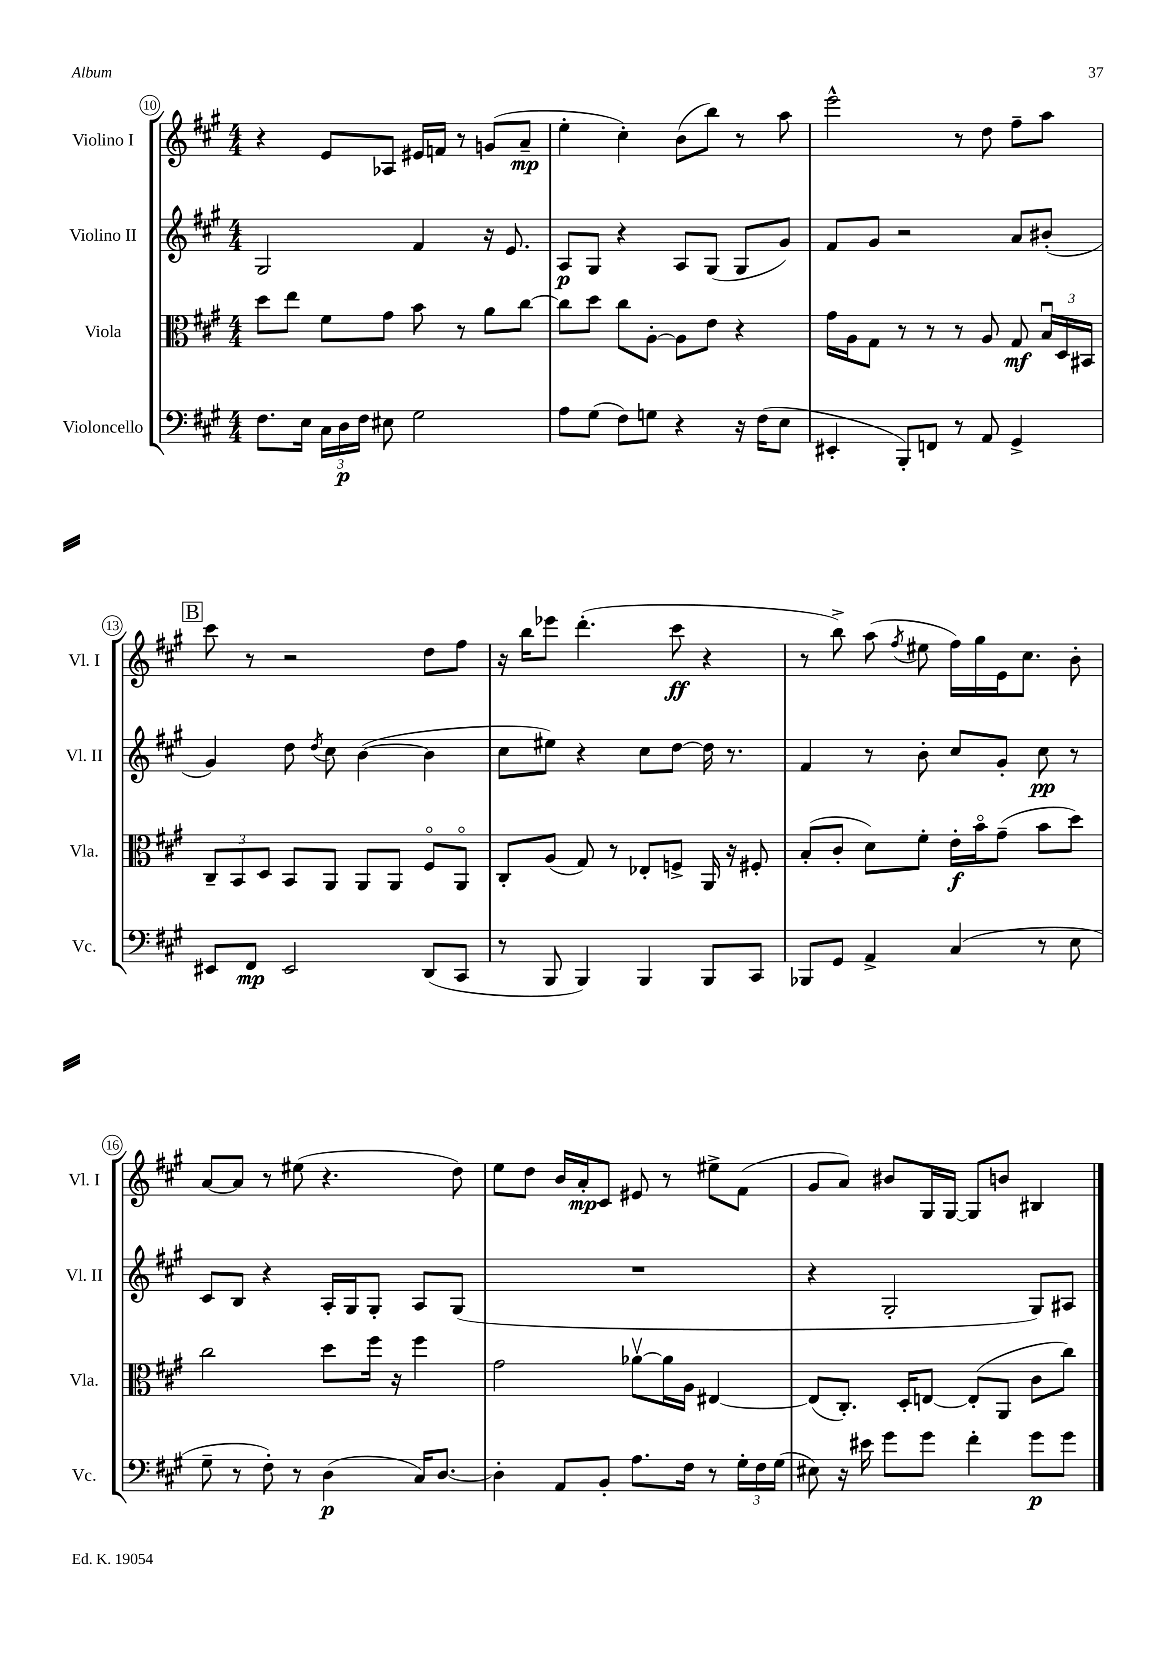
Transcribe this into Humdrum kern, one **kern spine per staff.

**kern	**dynam	**kern	**dynam	**kern	**dynam	**kern	**dynam
*part4	*part4	*part3	*part3	*part2	*part2	*part1	*part1
*staff4	*staff4	*staff3	*staff3	*staff2	*staff2	*staff1	*staff1
*I"Violoncello	*	*I"Viola	*	*I"Violino II	*	*I"Violino I	*
*I'Vc.	*	*I'Vla.	*	*I'Vl. II	*	*I'Vl. I	*
*clefF4	*	*clefC3	*	*clefG2	*	*clefG2	*
*k[f#c#g#]	*	*k[f#c#g#]	*	*k[f#c#g#]	*	*k[f#c#g#]	*
*M4/4	*	*M4/4	*	*M4/4	*	*M4/4	*
=10	=10	=10	=10	=10	=10	=10	=10
8.F#\L	.	8dd\L	.	2G#/	.	4r	.
.	.	8ee\J	.	.	.	.	.
16E\Jk	.	.	.	.	.	.	.
24C#\LL	.	8f#\L	.	.	.	8e/L	.
24D\	p	.	.	.	.	.	.
24F#\JJ	.	.	.	.	.	.	.
8E#X\	.	8g#\J	.	.	.	8A-X/J	.
2G#\	.	8b\	.	4f#/	.	16e#X/LL	.
.	.	.	.	.	.	16fn/JJ	.
.	.	8r	.	.	.	8r	.
.	.	8a\L	.	16r	.	(8gn/L	.
.	.	.	.	8.e/	.	.	.
.	.	[8cc#\J	.	.	.	8a~/J	mp
=11	=11	=11	=11	=11	=11	=11	=11
8A\L	.	8cc#\L]	.	8A/L	p	4ee'\	.
(8G#\J	.	8dd\J	.	8G#/J	.	.	.
8F#\L)	.	8cc#\L	.	4r	.	4cc#'\)	.
8Gn\J	.	[8A'\J	.	.	.	.	.
4r	.	8A\L]	.	8A/L	.	(8b\L	.
.	.	8e\J	.	(8G#/J	.	8bb\J)	.
16r	.	4r	.	8G#/L	.	8r	.
(16F#\KL	.	.	.	.	.	.	.
8E\J	.	.	.	8g#/J)	.	8aa\	.
=12	=12	=12	=12	=12	=12	=12	=12
4EE#X'/	.	16g#\LL	.	8f#/L	.	2eee^^\	.
.	.	16A\J	.	.	.	.	.
.	.	8G#\J	.	8g#/J	.	.	.
8BBB'/L)	.	8r	.	2r	.	.	.
8FFn/J	.	8r	.	.	.	.	.
8r	.	8r	.	.	.	8r	.
8AA/	.	8A/	.	.	.	8dd\	.
4GG#^/	.	8G#/	mf	8a/L	.	8ff#~\L	.
.	.	24Bu/LL	.	(8b#X'/J	.	8aa\J	.
.	.	24D/	.	.	.	.	.
.	.	24BB#X/JJ	.	.	.	.	.
!!LO:LB:g=z
!!LO:REH:place=s1:t=B
=13	=13	=13	=13	=13	=13	=13	=13
8EE#X/L	.	12C#~/L	.	4g#/)	.	8ccc#\	.
.	.	12BB/	.	.	.	.	.
8FF#/J	mp	.	.	.	.	8r	.
.	.	12D/J	.	.	.	.	.
2EE#/	.	8BB/L	.	8dd\	.	2r	.
.	.	.	.	8qdd/	.	.	.
.	.	8AA/J	.	8cc#\	.	.	.
.	.	8AA/L	.	([4b\	.	.	.
.	.	8AA/J	.	.	.	.	.
(8DD/L	.	8F#/L	.	4b\]	.	8dd\L	.
8CC#/J	.	8AA/J	.	.	.	8ff#\J	.
=14	=14	=14	=14	=14	=14	=14	=14
8r	.	8C#'/L	.	8cc#\L	.	16r	.
.	.	.	.	.	.	16bb\KL	.
8BBB/	.	(8A/J	.	8ee#X\J)	.	8eee-X\J	.
4BBB/)	.	8G#/)	.	4r	.	(4.ddd'\	.
.	.	8r	.	.	.	.	.
4BBB/	.	8E-X'/L	.	8cc#\L	.	.	.
.	.	8Fn^/J	.	[8dd\J	.	8ccc#\	ff
8BBB/L	.	16AA/	.	16dd\]	.	4r	.
.	.	16r	.	8.r	.	.	.
8CC#/J	.	8F#X'/	.	.	.	.	.
=15	=15	=15	=15	=15	=15	=15	=15
8BBB-X/L	.	(8B'/L	.	4f#/	.	8r	.
8GG#/J	.	8c#'/J	.	.	.	8bb^\)	.
4AA^/	.	8d\L)	.	8r	.	(8aa\	.
.	.	.	.	.	.	8qff#/	.
.	.	8f#'\J	.	8b'\	.	8ee#X\	.
(4C#/	.	16e'\LL	f	8cc#/L	.	16ff#\LL)	.
.	.	16b\J	.	.	.	16gg#\	.
.	.	(8g#~\J	.	8g#'/J	.	16e\J	.
.	.	.	.	.	.	8.cc#\J	.
8r	.	8b\L	.	8cc#\	pp	.	.
8E\	.	8dd\J)	.	8r	.	8b'\	.
!!LO:LB:g=z
=16	=16	=16	=16	=16	=16	=16	=16
8G#~\	.	2cc#\	.	8c#/L	.	[8a/L	.
8r	.	.	.	8B/J	.	8a/J]	.
8F#'\)	.	.	.	4r	.	8r	.
8r	.	.	.	.	.	(8ee#X\	.
(4D\	p	8dd\L	.	16A'/LL	.	4.r	.
.	.	.	.	16G#/J	.	.	.
.	.	16ff#\Jk	.	8G#'/J	.	.	.
.	.	16r	.	.	.	.	.
16C#/KL)	.	4ff#\	.	8A/L	.	.	.
[8.D/J	.	.	.	.	.	.	.
.	.	.	.	(8G#/J	.	8dd\)	.
=17	=17	=17	=17	=17	=17	=17	=17
4D'\]	.	2g#\	.	1r	.	8ee\L	.
.	.	.	.	.	.	8dd\J	.
8AA/L	.	.	.	.	.	16b/LL	.
.	.	.	.	.	.	16a'/J	mp
8BB'/J	.	.	.	.	.	8c#/J	.
8.A\L	.	[8a-Xv\L	.	.	.	8e#X/	.
.	.	16a-\L]	.	.	.	8r	.
16F#\Jk	.	16A\JJ	.	.	.	.	.
8r	.	[4E#X/	.	.	.	8ee#X^\L	.
24G#'\LL	.	.	.	.	.	(8f#\J	.
24F#\	.	.	.	.	.	.	.
(24G#\JJ	.	.	.	.	.	.	.
=18	=18	=18	=18	=18	=18	=18	=18
8E#X\)	.	(8E#/L]	.	4r	.	8g#/L	.
16r	.	8.C#'/J)	.	.	.	8a/J)	.
16e#X\	.	.	.	.	.	.	.
8g#\L	.	.	.	2G#'/	.	8b#X/L	.
.	.	16D'/KL	.	.	.	.	.
8g#\J	.	[8En/J	.	.	.	16G#/L	.
.	.	.	.	.	.	[16G#/JJ	.
4f#'\	.	(8E'/L]	.	.	.	8G#/L]	.
.	.	8AA/J	.	.	.	8bn/J	.
8g#\L	p	8c#\L	.	8G#/L)	.	4B#X/	.
8g#\J	.	8cc#\J)	.	8A#X/J	.	.	.
==	==	==	==	==	==	==	==
*-	*-	*-	*-	*-	*-	*-	*-
